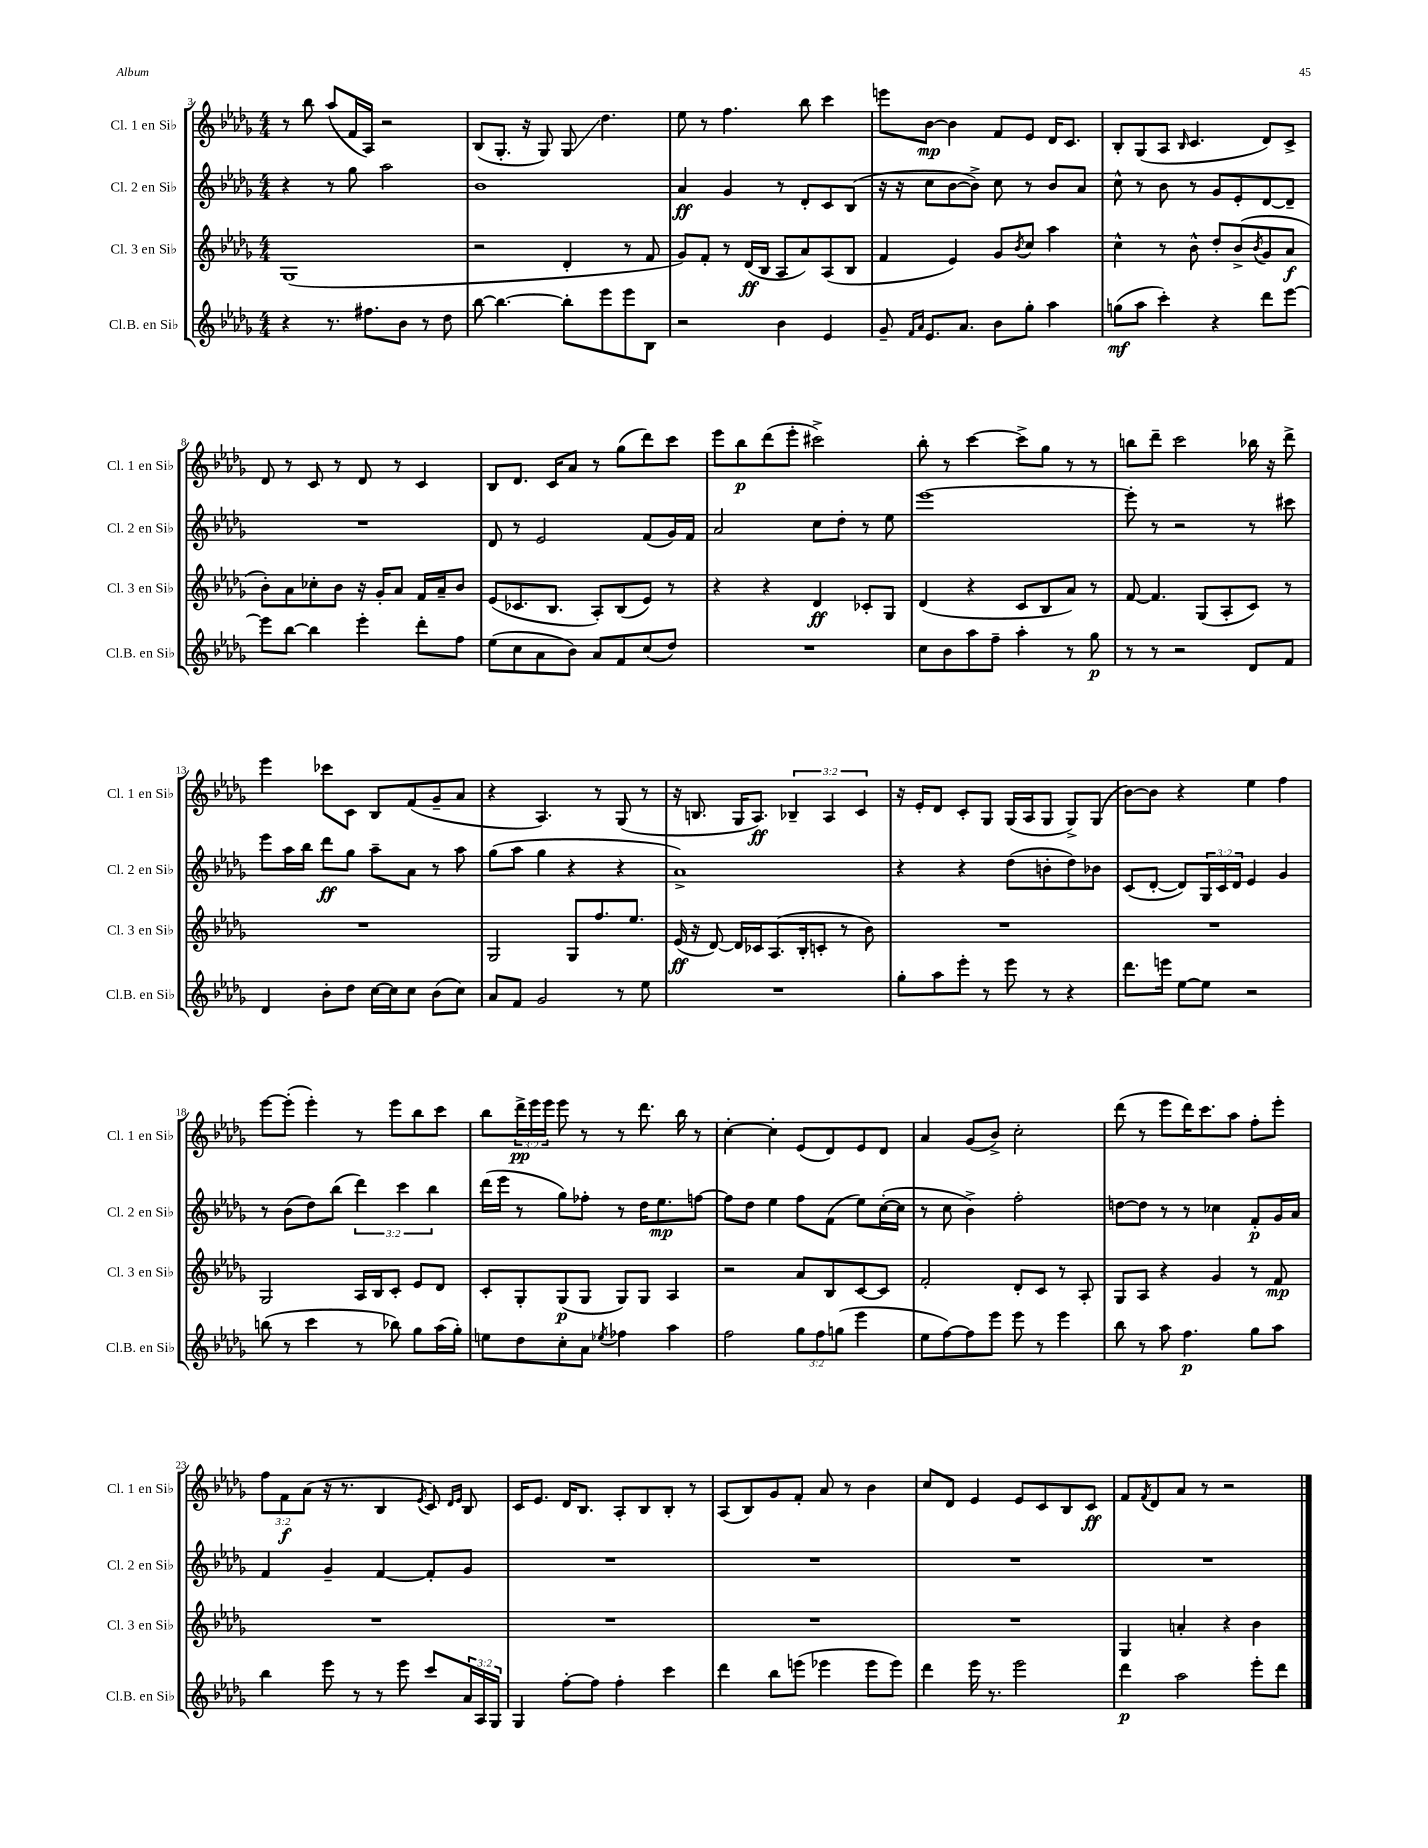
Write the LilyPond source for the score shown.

<<
\new StaffGroup <<
\new Staff = "s0" \with { instrumentName = "Cl. 1 en Sib" shortInstrumentName = "Cl. 1 en Sib" } {
    \clef treble \key des \major \numericTimeSignature \time 4/4 \override Staff.TupletNumber.text = #tuplet-number::calc-fraction-text
    r8 bes''8 aes''8( f'16 aes16) r2 |
    bes8( ges8.-. r16 ges8) ges8\glissando des''4. |
    ees''8 r8 f''4. bes''8 c'''4 |
    e'''8 bes'8~\mp bes'4 f'8 ees'8 des'16 c'8. |
    bes8-. ges8( aes8 \grace { bes16 } c'4. des'8) c'8-> |
    des'8 r8 c'8 r8 des'8 r8 c'4 |
    bes8 des'8. c'16 aes'8 r8 ges''8( des'''8) c'''8 |
    ees'''8 bes''8\p des'''8( ees'''8-. cis'''2->) |
    bes''8-. r8 c'''4~ c'''8-> ges''8 r8 r8 |
    b''8 des'''8-- c'''2 bes''16 r16 des'''8-> |
    ees'''4 ces'''8 c'8 bes8 f'8( ges'8-- aes'8 |
    r4 aes4.) r8 ges8( r8 |
    r16 b8. ges16 aes8.\ff) \tuplet 3/2 { bes4-- aes4 c'4 } |
    r16 ees'16-. des'8 c'8-. ges8 ges16( aes16 ges8 ges8->) ges8( |
    bes'8~) bes'8 r4 ees''4 f''4 |
    ees'''8~ ees'''8-.( ees'''4-.) r8 ees'''8 bes''8 c'''8 |
    bes''8 \tuplet 3/2 { des'''16->\pp ees'''16 ees'''16 } ees'''8 r8 r8 des'''8. bes''16 r8 |
    c''4~-. c''4-. ees'8( des'8) ees'8 des'8 |
    aes'4 ges'8( bes'8->) c''2-. |
    des'''8( r8 ees'''8 des'''16) c'''8. aes''8 f''8-. ees'''8-. |
    \tuplet 3/2 { f''8 f'8\f aes'8( } r16 r8. bes4 \acciaccatura { ees'8 } c'8) \grace { des'16 ees'16 } bes8 |
    c'16 ees'8. des'16 bes8. aes8-. bes8 bes8-. r8 |
    aes8( bes8) ges'8 f'8-. aes'8 r8 bes'4 |
    c''8 des'8 ees'4 ees'8 c'8 bes8 c'8\ff |
    f'8 \acciaccatura { f'8 } des'8 aes'8 r8 r2 \bar "|." |
}
\new Staff = "s1" \with { instrumentName = "Cl. 2 en Sib" shortInstrumentName = "Cl. 2 en Sib" } {
    \clef treble \key des \major \numericTimeSignature \time 4/4 \override Staff.TupletNumber.text = #tuplet-number::calc-fraction-text
    r4 r8 ges''8 aes''2 |
    bes'1 |
    aes'4\ff ges'4 r8 des'8-. c'8 bes8( |
    r16 r16 c''8 bes'8~ bes'8->) c''8 r8 bes'8 aes'8 |
    c''8-^ r8 bes'8 r8 ges'8 ees'8-. des'8~ des'8-- |
    R1 |
    des'8 r8 ees'2 f'8( ges'16) f'16 |
    aes'2 c''8 des''8-. r8 ees''8 |
    ees'''1~ |
    ees'''8-. r8 r2 r8 cis'''8 |
    ees'''8 aes''16 bes''16 des'''8\ff ges''8 aes''8-- aes'8 r8 aes''8 |
    ges''8( aes''8 ges''4 r4 r4 |
    aes'1->) |
    r4 r4 des''8( b'8-. des''8) bes'8 |
    c'8( des'8~-. des'8) \tuplet 3/2 { ges16 c'16 des'16 } ees'4 ges'4 |
    r8 bes'8( des''8) bes''8( \tuplet 3/2 { des'''4) c'''4 bes''4 } |
    des'''16( ees'''16 r8 ges''8) fes''8-. r8 des''16 ees''8.\mp f''8~ |
    f''8 des''8 ees''4 f''8 f'8( ees''8) c''16~-.( c''16 |
    r8 c''8 bes'4->) f''2-. |
    d''8~ d''8 r8 r8 ces''4 f'8-.\p ges'16 aes'16 |
    f'4 ges'4-- f'4~ f'8-. ges'8 |
    R1 |
    R1 |
    R1 |
    R1 \bar "|." |
}
\new Staff = "s2" \with { instrumentName = "Cl. 3 en Sib" shortInstrumentName = "Cl. 3 en Sib" } {
    \clef treble \key des \major \numericTimeSignature \time 4/4
    ges1( |
    r2 des'4-. r8 f'8 |
    ges'8) f'8-. r8 des'16\ff( bes16 aes8 aes'8) aes8( bes8 |
    f'4 ees'4) ges'8 \acciaccatura { bes'8 } c''8 aes''4 |
    c''4-^ r8 bes'8-^ des''8-. bes'8->( \acciaccatura { bes'8 } ges'8 aes'8\f |
    bes'8-.) aes'8 ces''8-. bes'8 r16 ges'16-. aes'8 f'16 aes'16-- bes'8 |
    ees'8( ces'8. bes8. aes8-.) bes8( ees'8) r8 |
    r4 r4 des'4\ff ces'8-. ges8 |
    des'4( r4 c'8 bes8 aes'8) r8 |
    f'8~ f'4. ges8( aes8-. c'8) r8 |
    R1 |
    ges2 ges8 f''8. ees''8. |
    ees'16\ff( r16 des'8~) des'16 ces'16 aes8.( bes16-. c'8-. r8 bes'8) |
    R1 |
    R1 |
    ges2 aes16 bes16 c'8-. ees'8 des'8 |
    c'8-. ges8-. ges8\p( ges8 ges8) ges8 aes4 |
    r2 aes'8 bes8 c'8~ c'8 |
    f'2-. des'8-. c'8 r8 aes8-. |
    ges8 aes8 r4 ges'4 r8 f'8\mp |
    R1 |
    R1 |
    R1 |
    R1 |
    ges4 a'4-. r4 bes'4 \bar "|." |
}
\new Staff = "s3" \with { instrumentName = "Cl.B. en Sib" shortInstrumentName = "Cl.B. en Sib" } {
    \clef treble \key des \major \numericTimeSignature \time 4/4 \override Staff.TupletNumber.text = #tuplet-number::calc-fraction-text
    r4 r8. fis''8. bes'8 r8 des''8 |
    bes''8~ bes''4.~ bes''8-. ees'''8 ees'''8 bes8 |
    r2 bes'4 ees'4 |
    ges'8-- \grace { f'16 aes'16 } ees'8. aes'8. bes'8 ges''8-. aes''4 |
    g''8\mf( aes''8 c'''4-.) r4 des'''8 ees'''8~ |
    ees'''8 bes''8~ bes''4 ees'''4-. des'''8-. f''8 |
    ees''8( c''8 aes'8 bes'8) aes'8 f'8 c''8( des''8) |
    R1 |
    c''8 bes'8 aes''8 f''8-- aes''4-. r8 ges''8\p |
    r8 r8 r2 des'8 f'8 |
    des'4 bes'8-. des''8 c''16~ c''16 c''8 bes'8( c''8) |
    aes'8 f'8 ges'2 r8 ees''8 |
    R1 |
    ges''8-. aes''8 ees'''8-. r8 ees'''8 r8 r4 |
    des'''8. e'''16 ees''8~ ees''8 r2 |
    b''8( r8 c'''4 r8 bes''8) ges''8 aes''16( ges''16-.) |
    e''8 des''8 c''8-. aes'8 \acciaccatura { ees''8 } fes''4 aes''4 |
    f''2 \tuplet 3/2 { ges''8 f''8 g''8( } ees'''4 |
    ees''8 f''8~) f''8 ees'''8 ees'''8 r8 ees'''4 |
    bes''8 r8 aes''8 f''4.\p ges''8 aes''8 |
    bes''4 ees'''8 r8 r8 ees'''8 c'''8 \tuplet 3/2 { aes'16 aes16 ges16 } |
    ges4 f''8~-. f''8 f''4-. c'''4 |
    des'''4 bes''8 e'''8( ees'''4 ees'''8 ees'''8) |
    des'''4 ees'''16 r8. ees'''2 |
    des'''4\p aes''2 ees'''8-. des'''8 \bar "|." |
}
>>
>>
\layout { \context { \Score currentBarNumber = #3 } }
